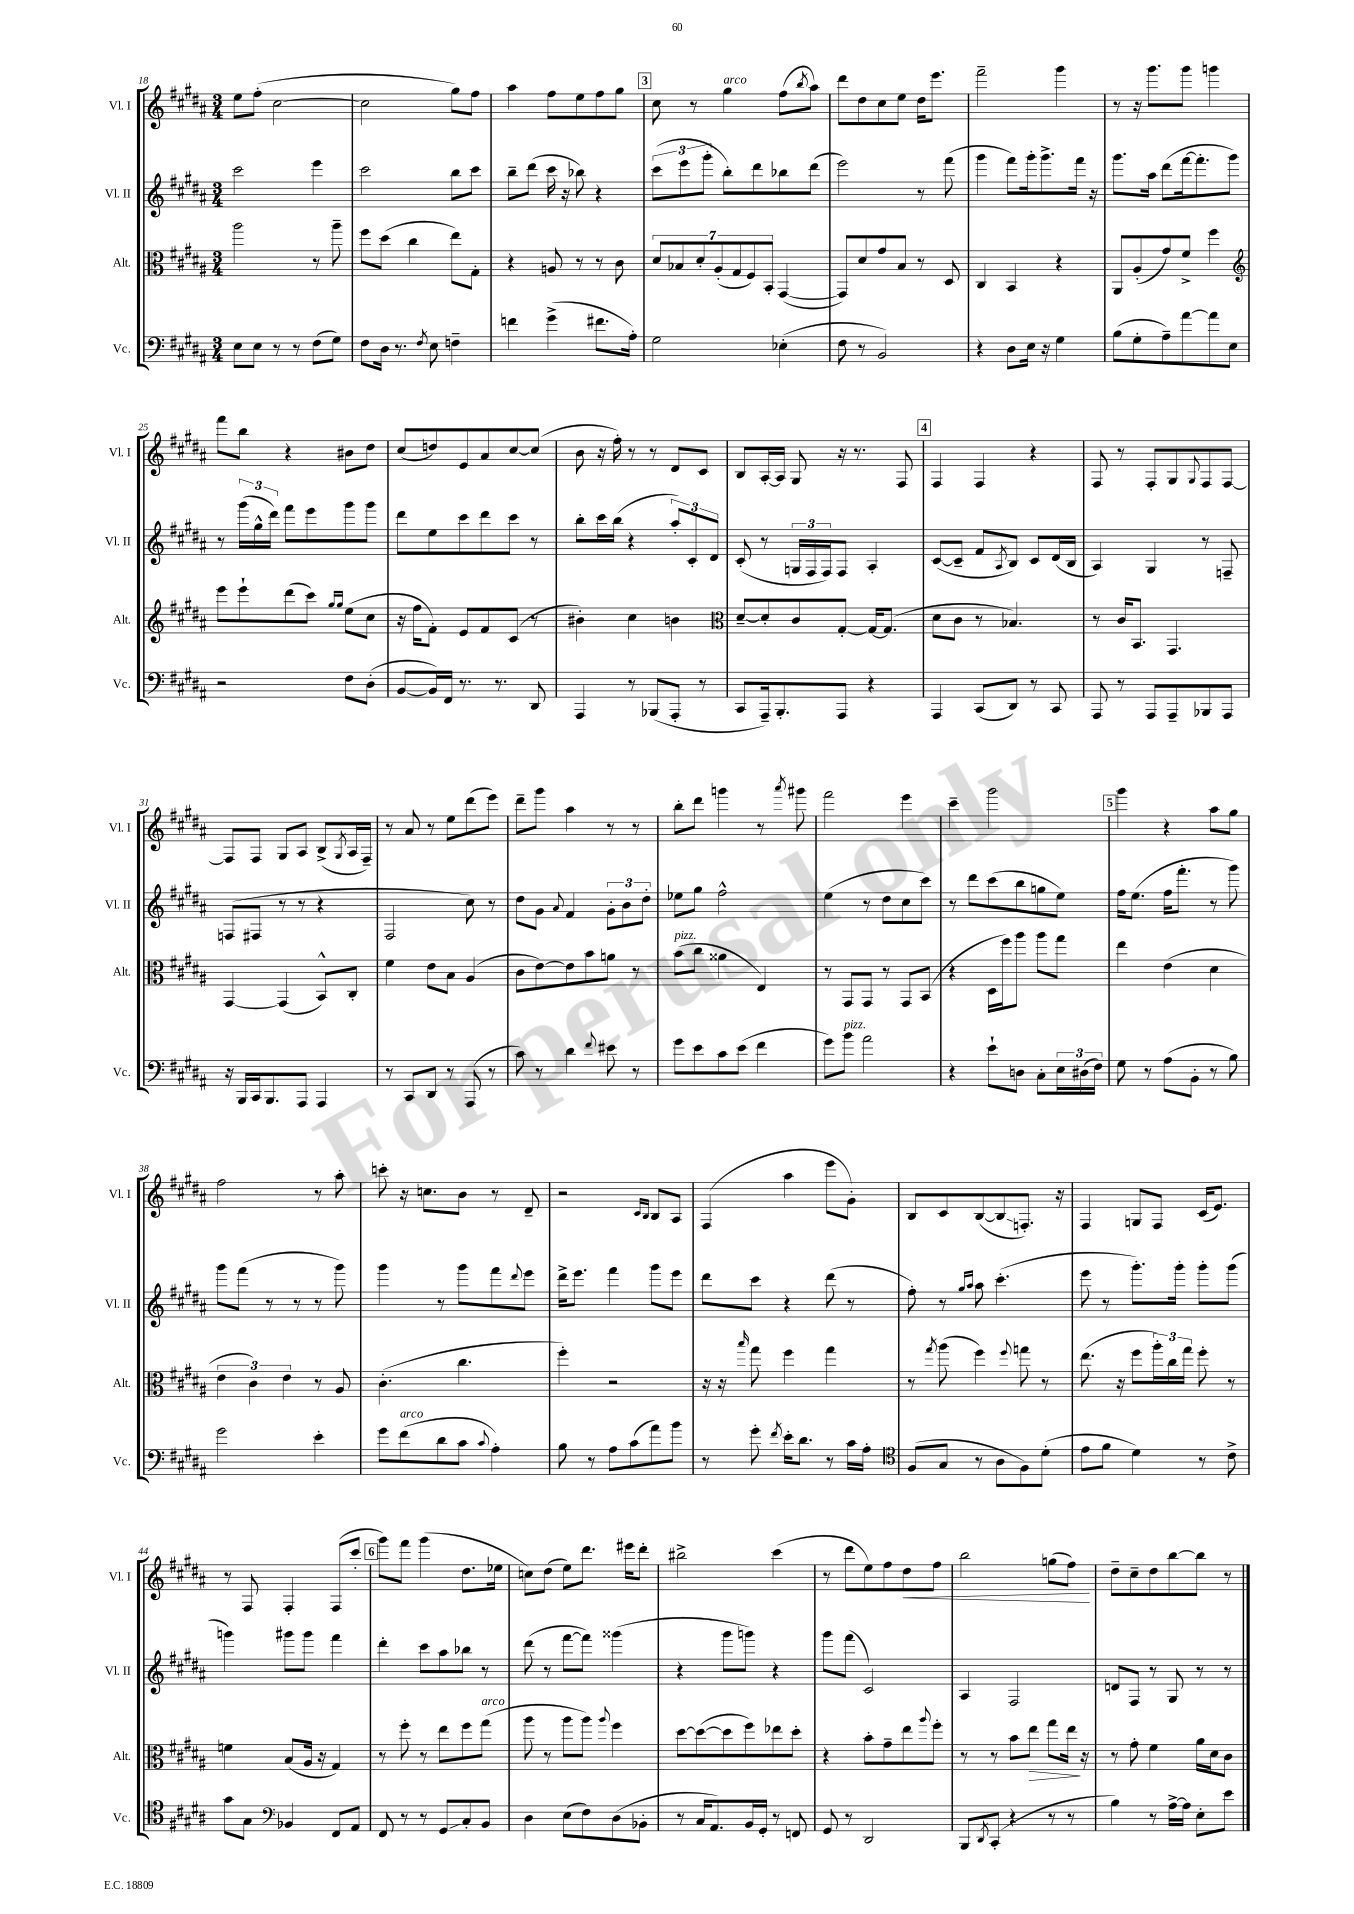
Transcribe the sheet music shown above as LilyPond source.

<<
\new StaffGroup <<
\new Staff = "s0" \with { instrumentName = "Vl. I" shortInstrumentName = "Vl. I" } {
    \clef treble \key b \major \numericTimeSignature \time 3/4
    e''8 fis''8-.( cis''2~ |
    cis''2 gis''8) fis''8 |
    ais''4 fis''8 e''8 fis''8 gis''8 |
    \mark \markup { \box "3" } cis''8 r8 gis''4^\markup { \italic "arco" } fis''8( \acciaccatura { b''8 } ais''8) |
    dis'''8 dis''8 cis''8 e''8 dis''16 e'''8. |
    fis'''2-- gis'''4 |
    r8 r16 gis'''8. gis'''8 g'''4 |
    fis'''8 b''8 r4 bis'8 dis''8 |
    cis''8( d''8) e'8 ais'8 cis''8~ cis''8( |
    b'8 r16 fis''16-.) r8 r8 dis'8 cis'8 |
    b8 ais16~-. ais16 gis8 r16 r8. fis8 |
    \mark \markup { \box "4" } fis4 fis4 r4 |
    fis8 r8 fis8-. gis8 \appoggiatura { gis8 } fis8 fis8~ |
    fis8 fis8 gis8 ais8 b8->( \acciaccatura { gis8 } ais16 fis16--) |
    r8 ais'8 r8 e''8 dis'''8( e'''8) |
    dis'''8-- gis'''8 ais''4 r8 r8 |
    b''8-. dis'''8 g'''4 r8 \acciaccatura { ais'''8 } gis'''8 |
    fis'''2 e'''4 |
    cis'''4-- gis'''2 |
    \mark \markup { \box "5" } gis'''4 r4 ais''8 gis''8 |
    fis''2 r8 ais''8-. |
    c'''8-. r16 c''8. b'8 r8 dis'8-- |
    r2 \grace { cis'16 b16 } b8 ais8 |
    fis4( ais''4 e'''8 gis'8-.) |
    b8 cis'8 b8~( b8\glissando f8.-.) r16 |
    fis4 g8 fis8 cis'16( e'8.) |
    r8 fis8 fis4-. fis8( cis'''8-. |
    \mark \markup { \box "6" } gis'''8) fis'''8 gis'''4( dis''8. ees''16 |
    c''8) dis''8( e''8) dis'''8. eis'''16 dis'''8-. |
    bis''2-> cis'''4( |
    r8 dis'''8 e''8) fis''8 dis''8\< fis''8 |
    b''2 g''8( fis''8\!) |
    dis''8-- cis''8-- dis''8 b''8~ b''8 r8 \bar "|." |
}
\new Staff = "s1" \with { instrumentName = "Vl. II" shortInstrumentName = "Vl. II" } {
    \clef treble \key b \major \numericTimeSignature \time 3/4
    cis'''2 e'''4 |
    cis'''2 b''8 cis'''8 |
    b''8-- dis'''8( cis'''16 r16 bes''8) r4 |
    \mark \markup { \box "3" } \tuplet 3/2 { cis'''8( e'''8 gis'''8-. } b''8-.) dis'''8 bes''8 dis'''8( |
    e'''2) r8 fis'''8( |
    gis'''4 fis'''8) gis'''16-. gis'''8.-> fis'''16 r16 |
    gis'''8. ais''16 dis'''8( fis'''16~ fis'''8.-. gis'''8) |
    r8 \tuplet 3/2 { gis'''16( gis''16-^ dis'''16) } fis'''8 e'''8 gis'''8 gis'''8 |
    dis'''8 e''8 cis'''8 dis'''8 cis'''8 r8 |
    b''8-. cis'''16 b''16( r4 \tuplet 3/2 { ais''8-.) cis'8-. dis'8 } |
    cis'8-.( r8 \tuplet 3/2 { g16 fis16 fis16) } fis8 ais4-. |
    \mark \markup { \box "4" } cis'8~( cis'8-- fis'8 \acciaccatura { ais8 } b8) cis'8 dis'16( b16 |
    ais4) gis4 r8 f8-- |
    f8( fis8 r8 r8 r4 |
    fis2 cis''8) r8 |
    dis''8 gis'8 \appoggiatura { ais'8 } fis'4 \tuplet 3/2 { gis'8-. b'8 dis''8-. } |
    ees''8 gis''8 fis''2-^ |
    e''4( r8 dis''8 cis''8 cis'''8) |
    r8 dis'''8 cis'''8( b''8 g''8 e''8) |
    \mark \markup { \box "5" } fis''16 e''8.( fis''16 fis'''8.-. r8 gis'''8) |
    gis'''8 fis'''8( r8 r8 r8 gis'''8) |
    gis'''4 r8 gis'''8 fis'''8 \appoggiatura { dis'''8 } e'''8 |
    dis'''16-> e'''8. fis'''4 gis'''8 e'''8 |
    dis'''8 cis'''8 r4 dis'''8( r8 |
    fis''8-.) r8 \grace { gis''16 ais''16 } ais''8 cis'''4.-.( |
    e'''8 r8 gis'''8.-.) gis'''16-. gis'''8-. gis'''8( |
    g'''4) gis'''8 gis'''8 fis'''4 |
    \mark \markup { \box "6" } dis'''4-. cis'''8 ais''8 bes''8 r8 |
    dis'''8( r8 fis'''8~ fis'''8) gisis'''4( |
    r4 gis'''8 g'''8) r4 |
    gis'''8 fis'''8( cis'2) |
    ais4 fis2 |
    d'8 fis8 r8 gis8 r8 r8 \bar "|." |
}
\new Staff = "s2" \with { instrumentName = "Alt." shortInstrumentName = "Alt." } {
    \clef alto \key b \major \numericTimeSignature \time 3/4
    ais''2 r8 ais''8-- |
    fis''8 dis''8( cis''4 e''8) gis8-. |
    r4 a8 r8 r8 cis'8 |
    \mark \markup { \box "3" } \tuplet 7/4 { dis'8 bes8 dis'8-. ais8-.( gis8 fis8) b,8-. } gis,4~( |
    gis,8) dis'8 gis'8 b8 r8 dis8 |
    cis4 b,4 r4 |
    ais,8 ais8-.( gis'8) fis'8-> fis''4 |
    \clef treble e'''8 e'''8-! dis'''8( cis'''8) \grace { gis''16 gis''16 } e''8( cis''8 |
    r16 fis''16 fis'8-.) e'8 fis'8 cis'8( r8 |
    bis'4-.) cis''4 b'4 |
    \clef alto dis'8~-- dis'8-. cis'8 gis8~-. gis16~ gis8.( |
    \mark \markup { \box "4" } dis'8 cis'8 r8 bes4.) |
    r8 cis'16 b,8. gis,4. |
    gis,4~ gis,4( b,8-^) cis8-. |
    fis'4 e'8 b8 ais4( |
    cis'8 e'8~) e'8 b'8 a'8 r8 |
    b'8^\markup { \italic "pizz." }( cis''8 aisis'4 e4) |
    r8 gis,8 gis,8 r8 gis,8 b,8( |
    r4 dis16 fis''16) ais''8 ais''8 gis''8 |
    \mark \markup { \box "5" } e''4 e'4( dis'4 |
    \tuplet 3/2 { e'4 cis'4) e'4 } r8 ais8 |
    cis'4.-.( cis''4. |
    fis''4-.) r2 |
    r16 r16 \grace { b''16 } gis''8 fis''4 gis''4 |
    r8 \acciaccatura { gis''8 } ais''8( fis''4) \appoggiatura { fis''8 } g''8 r8 |
    e''8.( r16 fis''8 \tuplet 3/2 { ais''16-.) cis''16 gis''16 } fis''8-. r8 |
    f'4 b8( ais16 r16 gis4) |
    \mark \markup { \box "6" } r8 fis''8-. r8 e''8 fis''8 gis''8^\markup { \italic "arco" }( |
    ais''8 r8 ais''8 ais''8) \appoggiatura { ais''8 } fis''4 |
    dis''8~ dis''8~( dis''8 fis''8) ees''8 dis''8-. |
    r4 b'8-. gis'8-- e''8 \appoggiatura { ais''8 } fis''8-. |
    r8 r8 b'8 e''8\> gis''8 e''16\! r16 |
    r8 gis'8-. fis'4 ais'16 dis'16 cis'8 \bar "|." |
}
\new Staff = "s3" \with { instrumentName = "Vc." shortInstrumentName = "Vc." } {
    \clef bass \key b \major \numericTimeSignature \time 3/4
    e8 e8 r8 r8 fis8( gis8) |
    fis8 dis16 r8. \acciaccatura { fis8 } e8 f4-- |
    f'4 gis'4->( fis'8. ais16-.) |
    \mark \markup { \box "3" } gis2 ees4-.( |
    fis8 r8 b,2) |
    r4 dis8 e16 r16 gis4 |
    b8( gis8-. ais8--) ais'8~ ais'8 e8 |
    r2 fis8 dis8-.( |
    b,8~ b,16) fis,16 r8. r8. dis,8 |
    ais,,4 r8 bes,,8( ais,,8-. r8 |
    cis,8 ais,,16--) b,,8.-. ais,,8 r4 |
    \mark \markup { \box "4" } ais,,4 cis,8( dis,8) r8 cis,8 |
    ais,,8 r8 ais,,8 ais,,8-- bes,,8 ais,,8 |
    r16 b,,16 cis,16 b,,8. ais,,8 ais,,4 |
    r8 cis,8 dis,8 r8 ais,,8( r8 |
    cis'8) r8 dis'4 \appoggiatura { fis'8 } eis'8 r8 |
    gis'8 e'8 cis'8 e'8( fis'4 |
    gis'8) b'8^\markup { \italic "pizz." } ais'2 |
    r4 e'8-! d8 cis8-. \tuplet 3/2 { e16 dis16( fis16) } |
    \mark \markup { \box "5" } gis8 r8 ais8( b,8-. r8 b8) |
    gis'2 e'4-. |
    gis'8 fis'8^\markup { \italic "arco" }( dis'8 cis'8 \appoggiatura { cis'8 } ais4-.) |
    b8 r8 ais8 cis'8( ais'8) b'8 |
    r8 gis'8-. \acciaccatura { fis'8 } e'16-. dis'8. r8 cis'16 ais16-. |
    \clef tenor fis8( gis8 r8 ais8 fis8) dis'8-.( |
    e'8 fis'8 dis'4) r8 cis'8-> |
    gis'8 gis8 \clef bass bes,4 fis,8 ais,8 |
    \mark \markup { \box "6" } fis,8 r8 r8 gis,8\glissando cis8-. b,8 |
    dis4 e8( fis8) dis8( bes,8-. |
    r8 cis16 ais,8.) b,16 gis,16-. r8 f,8 |
    gis,8 r8 dis,2 |
    b,,8 \acciaccatura { dis,8 } cis,8-.( r4 r8 r8 |
    b4) r8 ais16~-> ais16 e8-. e'8 \bar "|." |
}
>>
>>
\layout { \context { \Score currentBarNumber = #18 } }
